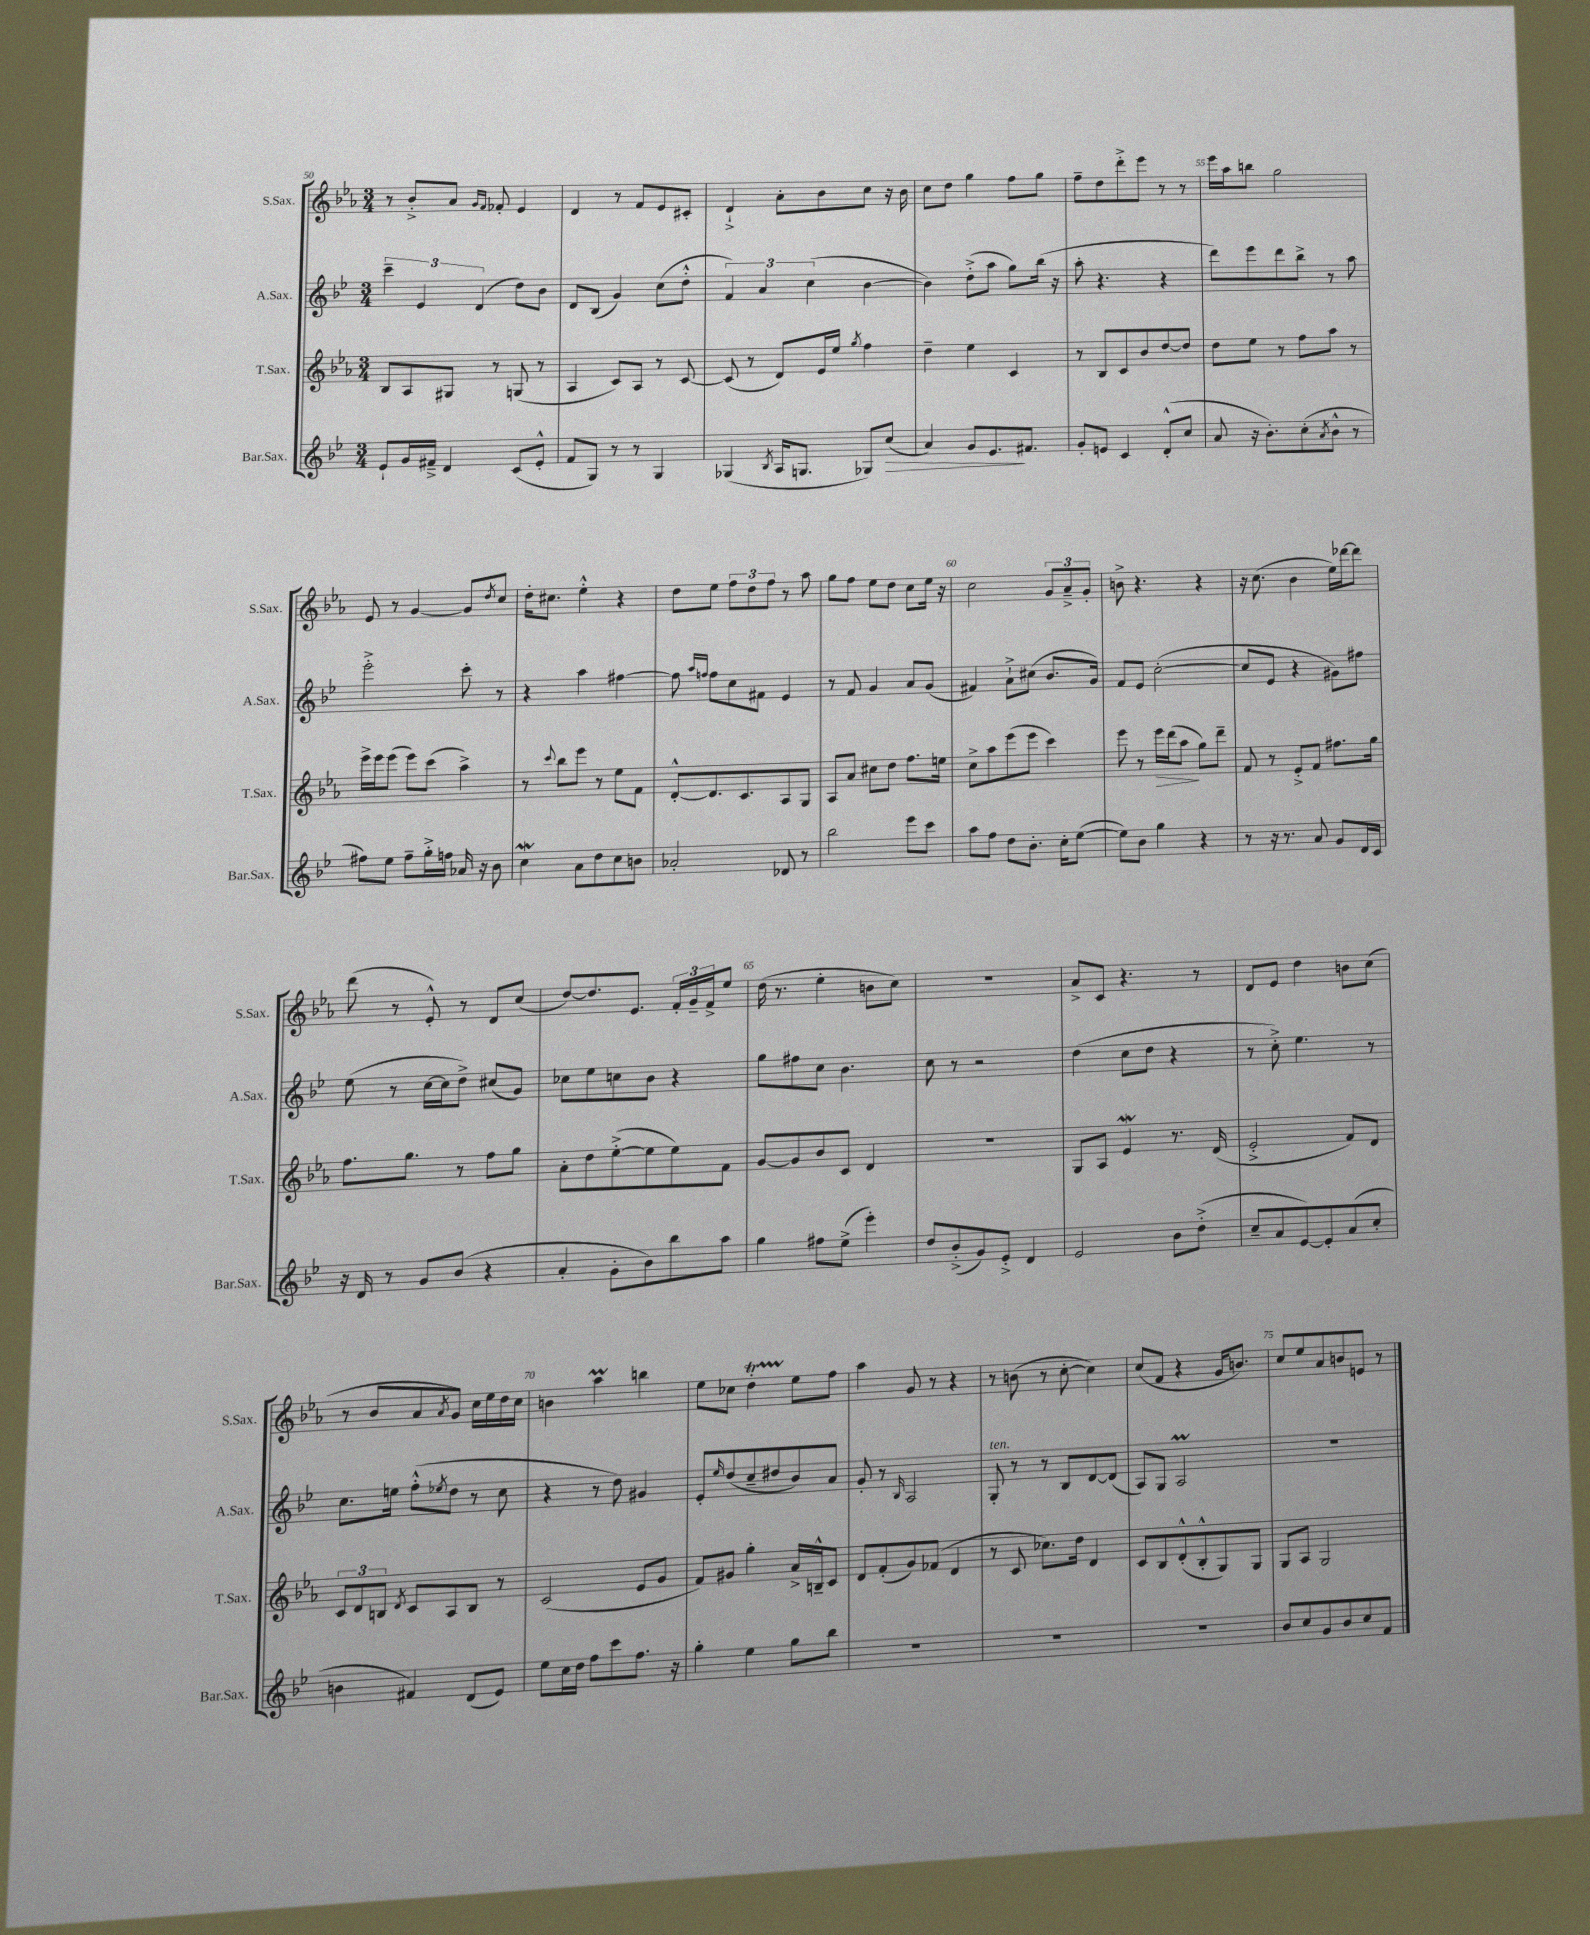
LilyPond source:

<<
\new StaffGroup <<
\new Staff = "s0" \with { instrumentName = "S.Sax." shortInstrumentName = "S.Sax." } {
    \clef treble \key ees \major \numericTimeSignature \time 3/4
    r8 bes'8-.-> aes'8 \grace { g'16 f'16 } fes'8-. ees'4 |
    d'4 r8 f'8 ees'8 cis'8-. |
    d'4-!-> aes'8-. bes'8 c''8 r16 bes'16 |
    c''8 d''8 g''4 f''8 g''8 |
    f''8-- d''8 d'''8-.-> ees'''8 r8 r8 |
    ees'''16 aes''16 b''8 g''2 |
    ees'8 r8 g'4~ g'8 \acciaccatura { d''8 } c''8 |
    d''16-. cis''8. ees''4-.-^ r4 |
    d''8 ees''8 \tuplet 3/2 { f''8 d''8 f''8 } r8 aes''8 |
    g''8 f''8 ees''8 d''8 c''8 ees''16 r16 |
    c''2 \tuplet 3/2 { g'8 aes'8---> g'8-. } |
    b'8-> r4. r4 |
    r16 c''8.( bes'4 ees''16) des'''16~ des'''8 |
    d'''8( r8 ees'8-.-^) r8 d'8 c''8( |
    d''8~) d''8. ees'8. \tuplet 3/2 { f'16-. g'16-- f'16-> } ees''8 |
    d''16( r8. ees''4-. b'8 c''8) |
    R2. |
    aes'8-> c'8 r4. r8 |
    d'8 ees'8 d''4 b'8 c''8( |
    r8 bes'8 aes'8 \acciaccatura { aes'8 } g'8) c''16 ees''16 d''16 c''16 |
    b'4 aes''4\prall b''4 |
    ees''8 ces''8 d''4-.\startTrillSpan ees''8\stopTrillSpan f''8 |
    aes''4 g'8 r8 r4 |
    r8 b'8( r8 c''8~-. c''4) |
    c''8( f'8 r4 g'16 b'8.) |
    c''8 ees''8 aes'8 b'8 e'8 r8 \bar "|." |
}
\new Staff = "s1" \with { instrumentName = "A.Sax." shortInstrumentName = "A.Sax." } {
    \clef treble \key bes \major \numericTimeSignature \time 3/4
    \tuplet 3/2 { c'''4-- ees'4 d'4( } d''8) bes'8 |
    d'8 bes8( g'4) c''8( d''8-.-^ |
    \tuplet 3/2 { f'4) a'4 c''4( } bes'4~ |
    bes'4) d''8-.->( a''8 g''8) bes''16( r16 |
    a''8-. r4. r4 |
    d'''8) ees'''8 d'''8 bes''8-> r8 a''8 |
    ees'''2-.-> c'''8-. r8 |
    r4 a''4 fis''4~ |
    fis''8 \grace { a''16 f''16 } f''8 c''8 fis'8 ees'4 |
    r8 f'8 g'4 a'8 g'8( |
    fis'4) a'8-!-> cis''8( bes'8. g'16) |
    f'8 ees'8 c''2~-.( |
    c''8 ees'8 r4 gis'8) fis''8 |
    ees''8( r8 c''16~ c''16 d''8->) cis''8( g'8) |
    ces''8 ees''8 c''8 bes'8 r4 |
    g''8 fis''8 c''8 bes'4. |
    c''8 r8 r2 |
    d''4( c''8 d''8 r4 |
    r8 c''8-.->) ees''4. r8 |
    c''8. e''16 f''8-.-^( \acciaccatura { ees''8 } d''8 r8 c''8 |
    r4 r8 d''8) gis'4 |
    ees'8-. \grace { ees''16 } d''8( c''8-- dis''8 bes'8) a'8 |
    g'8-. r8 \grace { bes16 } a2 |
    g8-.^\markup { \italic "ten." } r8 r8 bes8 d'8~ d'8( |
    a8) g8 a2\prall |
    R2. \bar "|." |
}
\new Staff = "s2" \with { instrumentName = "T.Sax." shortInstrumentName = "T.Sax." } {
    \clef treble \key ees \major \numericTimeSignature \time 3/4
    bes8 aes8 gis8 r8 g8( r8 |
    aes4 c'8) aes8 r8 c'8~ |
    c'8( r8 d'8) ees'16 ees''16 \acciaccatura { g''8 } f''4 |
    d''4-- ees''4 c'4 |
    r8 bes8 c'8 bes'8 d''8~ d''8 |
    d''8 ees''8 r8 f''8 aes''8 r8 |
    ees'''16-> ees'''16 ees'''8( ees'''8) c'''8( aes''4->) |
    r8 \appoggiatura { c'''8 } bes''8 ees'''8 r8 ees''8 f'8 |
    d'8~-.-^ d'8. c'8. aes8 g8 |
    aes8 aes'8 cis''8 d''8 f''8. e''16 |
    c''8-> aes''8 ees'''8( ees'''8 c'''4) |
    ees'''8 r8 ees'''16\> d'''16( aes''8\! g''8) d'''8-- |
    f'8 r8 ees'8-.-> f'8 fis''8. g''16 |
    f''8. g''8. r8 f''8 g''8 |
    aes'8-. d''8 ees''8~-.->( ees''8 ees''8) f'8 |
    g'8~ g'8 bes'8 c'8 d'4 |
    R2. |
    g8 aes8 ees'4\mordent r8. d'16( |
    ees'2-.-> f'8) d'8 |
    \tuplet 3/2 { c'8 d'8 b8 } \acciaccatura { d'8 } c'8 aes8 b8 r8 |
    c'2( ees'8 g'8 |
    f'8) gis'8 g''4-. aes'16-> b16---^ c'8 |
    d'8 f'8-.( g'8) fes'8( d'4 |
    r8 c'8 ces''8.) d''16 d'4 |
    c'8 bes8 d'8-.-^( bes8-.-^ g8) g8 |
    g8 aes8 g2 \bar "|." |
}
\new Staff = "s3" \with { instrumentName = "Bar.Sax." shortInstrumentName = "Bar.Sax." } {
    \clef treble \key bes \major \numericTimeSignature \time 3/4
    ees'8-! g'16 fis'16---> d'4 c'8( ees'8-.-^ |
    f'8 g8) r8 r8 g4 |
    ges4( \acciaccatura { bes8 } a16 g8. ges8) c''8\>( |
    a'4) g'8 ees'8.\! fis'8. |
    g'8-. e'8 c'4 d'8-.-^( c''8 |
    a'8 r16 bes'8.-.) c''8-.( \acciaccatura { a'8 } bes'8-^ r8 |
    fis''8) ees''8 fis''8-- g''16-.-> f''16 aes'16 r16 bes'8 |
    c''4\mordent a'8 d''8 c''8 b'8 |
    aes'2-. des'8 r8 |
    bes''2 ees'''8 c'''8 |
    a''8 f''8 d''8 bes'8.-. c''16-. ees''8~( |
    ees''8) bes'8 g''4 r4 |
    r8 r16 r8. a'8 g'8 d'16 c'16 |
    r16 d'16 r8 g'8 bes'8( r4 |
    a'4-. g'8-. bes'8) bes''8 a''8 |
    g''4 fis''8 ees''8->( ees'''4-.) |
    d''8 bes'8-.->( g'8) ees'8-.-> d'4 |
    ees'2 bes'8 d''8-.->( |
    c''8-- a'8 ees'8~) ees'8-. a'8( c''8-. |
    b'4 fis'4) d'8( ees'8) |
    ees''8 c''16 d''16 f''8 c'''8 f''8. r16 |
    g''4-. ees''4 g''8 bes''8 |
    R2. |
    R2. |
    R2. |
    bes'8 c''8 g'8 bes'8 c''8 f'8 \bar "|." |
}
>>
>>
\layout { \context { \Score currentBarNumber = #50 \override BarNumber.break-visibility = ##(#f #t #t) barNumberVisibility = #(every-nth-bar-number-visible 5) } }
